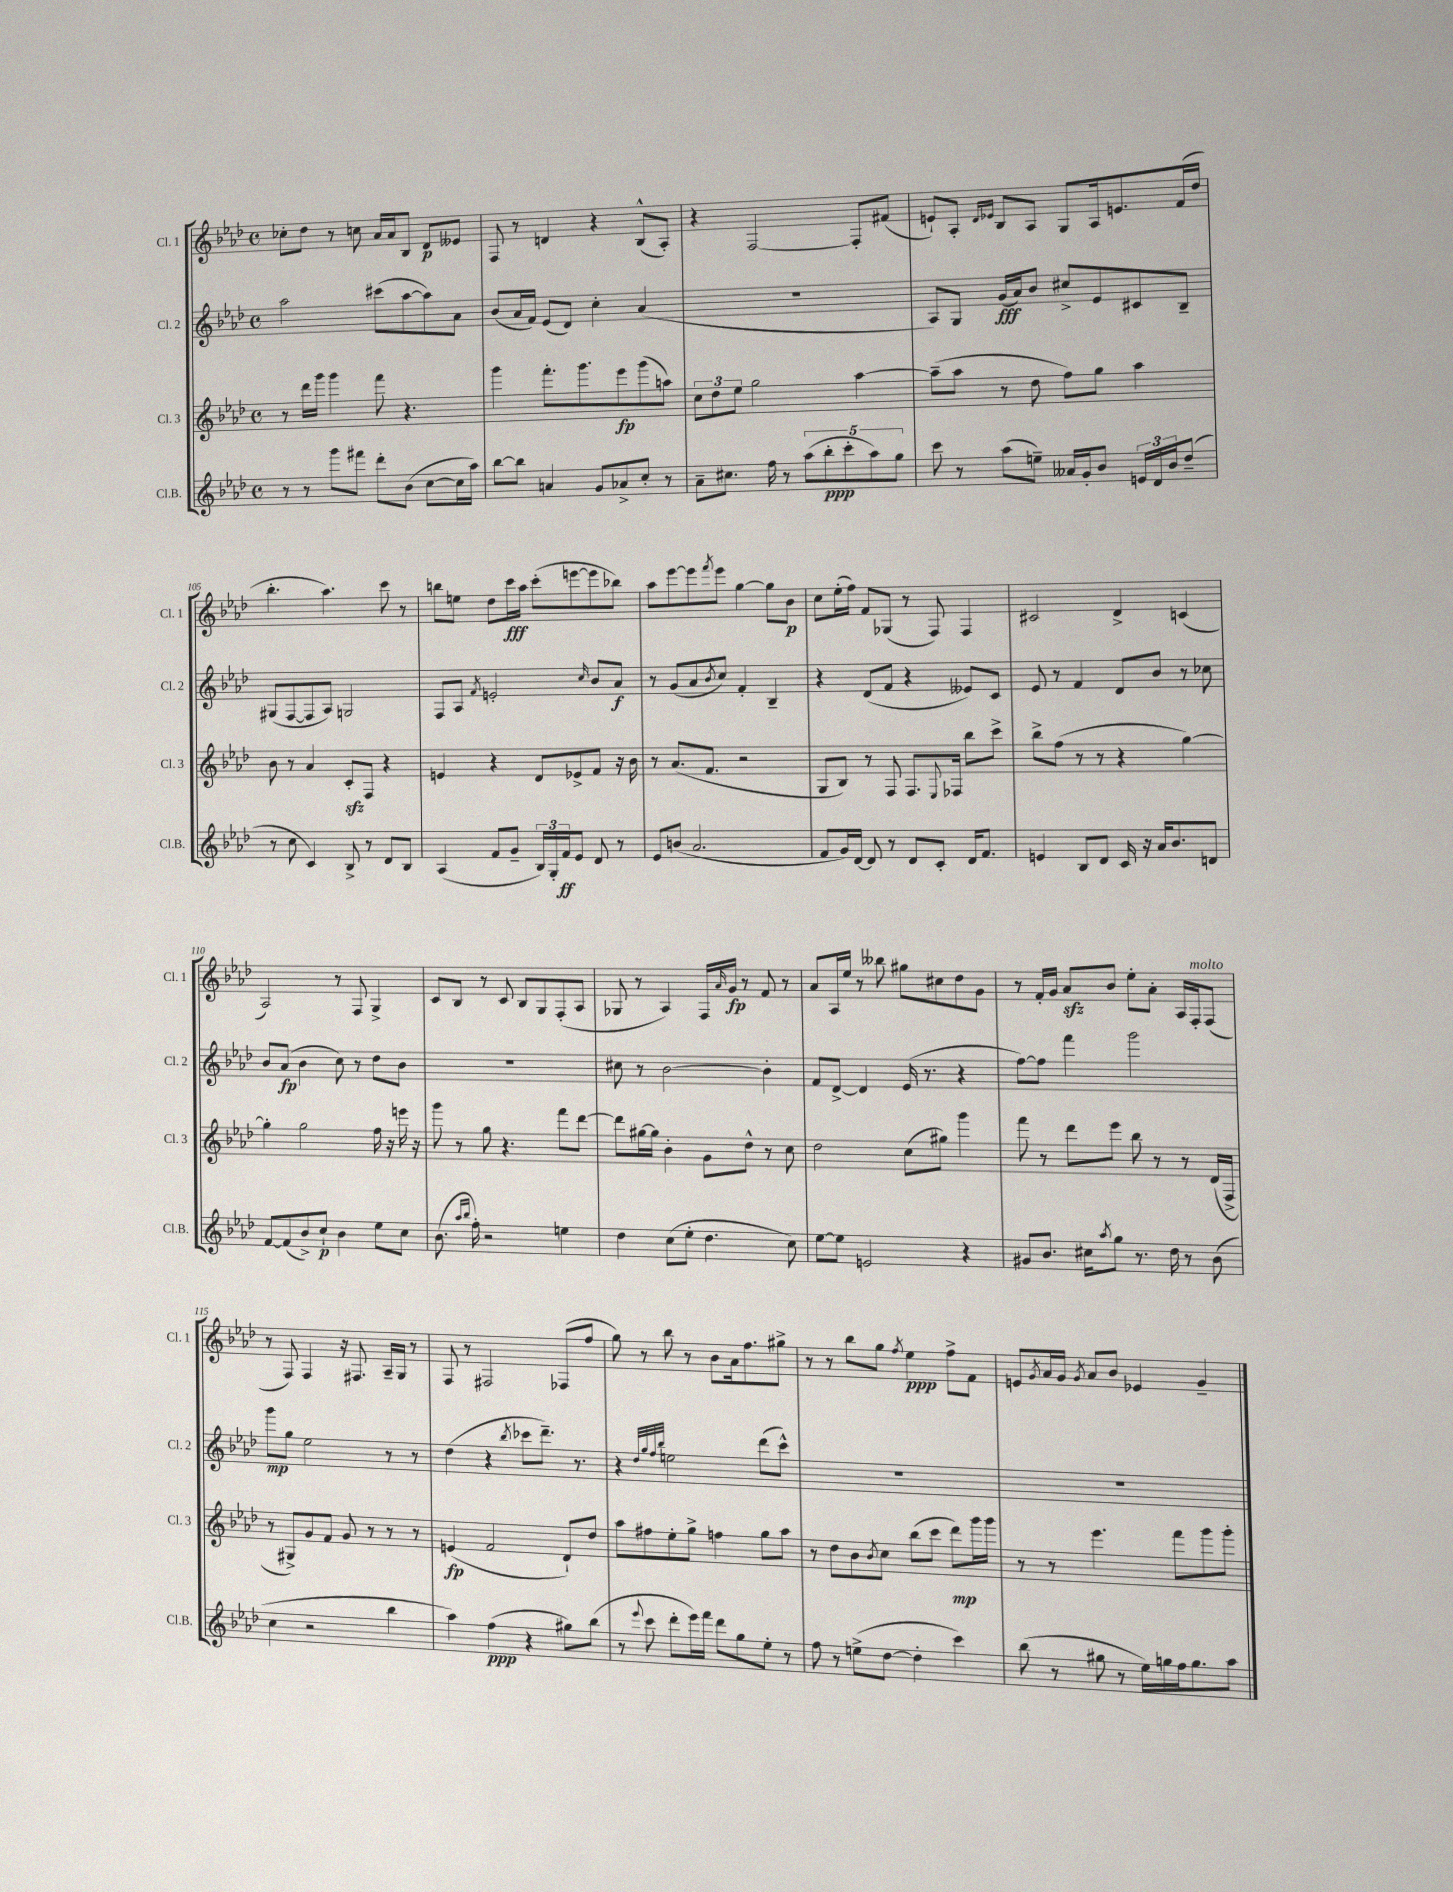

**kern	**dynam	**kern	**dynam	**kern	**dynam	**kern	**dynam
*part4	*part4	*part3	*part3	*part2	*part2	*part1	*part1
*staff4	*staff4	*staff3	*staff3	*staff2	*staff2	*staff1	*staff1
*I"Cl.B.	*	*I"Cl. 3	*	*I"Cl. 2	*	*I"Cl. 1	*
*I'Cl.B.	*	*I'Cl. 3	*	*I'Cl. 2	*	*I'Cl. 1	*
*clefG2	*	*clefG2	*	*clefG2	*	*clefG2	*
*k[b-e-a-d-]	*	*k[b-e-a-d-]	*	*k[b-e-a-d-]	*	*k[b-e-a-d-]	*
*M4/4	*	*M4/4	*	*M4/4	*	*M4/4	*
*met(c)	*	*met(c)	*	*met(c)	*	*met(c)	*
=101	=101	=101	=101	=101	=101	=101	=101
8r	.	8r	.	2aa-\	.	8cc-X'\L	.
8r	.	16ddd-\LL	.	.	.	8dd-\J	.
.	.	16ggg\JJ	.	.	.	.	.
8ggg\L	.	4ggg\	.	.	.	8r	.
8fff#X\J	.	.	.	.	.	8ccn\	.
8ddd-'\L	.	8fff\	.	(8ccc#X\L	.	16a-/LL	.
.	.	.	.	.	.	16a-/J	.
(8b-\J	.	4.r	.	[8aa-\	.	8B-/J	.
[8cc\L	.	.	.	8aa-\])	.	8d-/L	p
16cc\L]	.	.	.	8a-\J	.	8e--X/J	.
16aa-\JJ)	.	.	.	.	.	.	.
=102	=102	=102	=102	=102	=102	=102	=102
[8bb-\L	.	4ggg\	.	(8b-/L	.	8F/	.
8bb-\J]	.	.	.	16a-/L	.	8r	.
.	.	.	.	16f/JJ)	.	.	.
4an/	.	8.fff'\L	.	(8e-/L	.	4dn/	.
.	.	.	.	8d-/J)	.	.	.
.	.	8.ggg\	.	.	.	.	.
8g/L	.	.	.	4cc'\	.	4r	.
8a-X^/	.	8eee-\	fp	.	.	.	.
8cc'/J	.	(8ggg\	.	(4a-/	.	(8B-^^/L	.
8r	.	8aan\J)	.	.	.	8A-'/J)	.
=103	=103	=103	=103	=103	=103	=103	=103
8a-~\L	.	12cc\L	.	1r	.	4r	.
.	.	12dd-\	.	.	.	.	.
8.cc#X\J	.	.	.	.	.	.	.
.	.	12ee-\J	.	.	.	.	.
.	.	2gg\	.	.	.	[2F/	.
16ff\	.	.	.	.	.	.	.
8r	.	.	.	.	.	.	.
(10aa-\L	.	.	.	.	.	.	.
10bb-'\	ppp	.	.	.	.	.	.
10ccc'\	.	.	.	.	.	.	.
.	.	[4aa-\	.	.	.	8F'/L]	.
10aa-\)	.	.	.	.	.	.	.
.	.	.	.	.	.	(8f#X/J	.
10gg\J	.	.	.	.	.	.	.
=104	=104	=104	=104	=104	=104	=104	=104
8ccc\	.	(8aa-~\L]	.	8A-/L)	.	8en`/L)	.
8r	.	8aa-\J	.	8G/J	.	8A-'/J	.
.	.	.	.	.	.	16qqd-/LL	.
.	.	.	.	.	.	16qqe-X/JJ	.
(8aa-\L	.	8r	.	(16g/LL	fff	8B-/L	.
.	.	.	.	16a-/J)	.	.	.
8een~\J)	.	8dd-\	.	8b-/J	.	8A-/J	.
16a--X/LL	.	8ff\L)	.	8cc#X^/L	.	8G/L	.
16g'/J	.	.	.	.	.	.	.
8b-/J	.	8gg\J	.	8e-/	.	16A-/k	.
.	.	.	.	.	.	8.en/	.
24en/LL	.	4aa-\	.	8c#X/	.	.	.
24d-/	.	.	.	.	.	.	.
24b-/J	.	.	.	.	.	.	.
(8dd-~/J	.	.	.	8B-~/J	.	(16f/L	.
.	.	.	.	.	.	16dd-/JJ	.
!!LO:LB:g=z
=105	=105	=105	=105	=105	=105	=105	=105
8r	.	8b-\	.	(8G#X/L	.	4.bb-'\	.
8cc\	.	8r	.	[8F/	.	.	.
4c/)	.	4a-/	.	8F/]	.	.	.
.	.	.	.	8A-/J)	.	4.aa-\)	.
8B-^/	.	8czz'/L	.	2Gn/	.	.	.
8r	.	8F/J	.	.	.	.	.
8d-/L	.	4r	.	.	.	8ccc\	.
8B-/J	.	.	.	.	.	8r	.
=106	=106	=106	=106	=106	=106	=106	=106
(4A-/	.	4en/	.	8F/L	.	8bbn\L	.
.	.	.	.	8A-/J	.	8een\J	.
.	.	.	.	8qf/	.	.	.
8f/L	.	4r	.	2en'/	.	8dd-\L	.
8g~/J	.	.	.	.	.	16ccc\L	fff
.	.	.	.	.	.	16aa-\JJ	.
24B-/LL)	.	8d-/L	.	.	.	(8ccc'\L	.
24G'/	.	.	.	.	.	.	.
24f/J	ff	.	.	.	.	.	.
8e-/J	.	8e-X^/	.	.	.	[8eeen\	.
.	.	.	.	16qqcc/	.	.	.
8d-/	.	8f/J	.	8b-/L	.	8eee\]	.
8r	.	16r	.	8a-/J	f	8bb-X\J)	.
.	.	16b-\	.	.	.	.	.
=107	=107	=107	=107	=107	=107	=107	=107
8e-/L	.	8r	.	8r	.	8aa-\L	.
(8bn/J	.	(8.a-/L	.	(8g/L	.	[8eee-\	.
2.a-/	.	.	.	8a-/	.	8eee-\]	.
.	.	8.f/J	.	.	.	.	.
.	.	.	.	8qb-/	.	8qfff/	.
.	.	.	.	8cc/J)	.	8eee-\J	.
.	.	2r	.	4f'/	.	[4gg\	.
.	.	.	.	4B-~/	.	8gg\L]	.
.	.	.	.	.	.	8b-\J	p
=108	=108	=108	=108	=108	=108	=108	=108
8f/L	.	8G/L	.	4r	.	8cc\L	.
16g/L)	.	8B-/J)	.	.	.	(16ee-'\L	.
[16d-/JJ	.	.	.	.	.	16ff\JJ)	.
8d-/]	.	8r	.	(8d-/L	.	8f/L	.
8r	.	8F/	.	8f/J	.	(8G-X/J	.
8d-/L	.	8.F/L	.	4r	.	8r	.
8c'/J	.	.	.	.	.	8F/)	.
.	.	8qqE-/	.	.	.	.	.
.	.	16F-X/Jk	.	.	.	.	.
16d-/KL	.	8bb-\L	.	8e--X/L)	.	4F/	.
8.f/J	.	.	.	.	.	.	.
.	.	8ccc^\J	.	8c/J	.	.	.
=109	=109	=109	=109	=109	=109	=109	=109
4en/	.	8bb-^\L	.	8e-/	.	2c#X/	.
.	.	(8ff\J	.	8r	.	.	.
8B-/L	.	8r	.	4f/	.	.	.
8d-/J	.	8r	.	.	.	.	.
16c/	.	4r	.	8d-/L	.	4d-^/	.
16r	.	.	.	.	.	.	.
16a-/KL	.	.	.	8b-/J	.	.	.
8.b-/	.	.	.	.	.	.	.
.	.	[4gg\)	.	8r	.	(4cn/	.
8dn/J	.	.	.	8cc-X\	.	.	.
!!LO:LB:g=z
=110	=110	=110	=110	=110	=110	=110	=110
[8f/L	.	4gg'\]	.	8b-/L	.	2A-/)	.
(8f/]	.	.	.	(8a-/J	fp	.	.
8b-^/)	.	2gg\	.	4b-\	.	.	.
8cc`/J	p	.	.	.	.	.	.
4b-\	.	.	.	8cc\)	.	8r	.
.	.	.	.	8r	.	8F/	.
8ee-\L	.	16ff\	.	8dd-\L	.	4G^/	.
.	.	16r	.	.	.	.	.
8cc\J	.	16eeen\	.	8b-\J	.	.	.
.	.	16r	.	.	.	.	.
=111	=111	=111	=111	=111	=111	=111	=111
(8.b-\	.	8ggg\	.	1r	.	8c/L	.
.	.	8r	.	.	.	8B-/J	.
16qqaa-/LL	.	.	.	.	.	.	.
16qqbb-/JJ	.	.	.	.	.	.	.
16ff'\)	.	.	.	.	.	.	.
2r	.	8gg\	.	.	.	8r	.
.	.	4.r	.	.	.	8c/	.
.	.	.	.	.	.	8B-/L	.
.	.	.	.	.	.	8G/	.
4een\	.	8fff\L	.	.	.	(8F'/	.
.	.	[8ddd-\J	.	.	.	8A-/J	.
=112	=112	=112	=112	=112	=112	=112	=112
4dd-\	.	8ddd-\L]	.	8cc#X\	.	8G-X/	.
.	.	[16gg#X\L	.	8r	.	8r	.
.	.	16gg#\JJ]	.	.	.	.	.
(8cc\L	.	4b-'\	.	[2b-\	.	4A-/)	.
8ee-'\J	.	.	.	.	.	.	.
4.dd-\	.	8g\L	.	.	.	16F/LL	.
.	.	.	.	.	.	16qqa-/	.
.	.	.	.	.	.	16g/JJ	fp
.	.	8dd-^^\J	.	.	.	8r	.
.	.	8r	.	4b-'\]	.	8f/	.
8cc\)	.	8cc\	.	.	.	8r	.
=113	=113	=113	=113	=113	=113	=113	=113
[8ee-\L	.	2dd-\	.	8f/L	.	8a-/L	.
8ee-\J]	.	.	.	[8d-^/J	.	16A-/L	.
.	.	.	.	.	.	16ee-/JJ	.
2en/	.	.	.	4d-/]	.	8r	.
.	.	.	.	.	.	8bb--X\	.
.	.	(8cc\L	.	(16e-/	.	8gg#X\L	.
.	.	.	.	8.r	.	.	.
.	.	8gg#X\J)	.	.	.	8cc#X\	.
4r	.	4ggg\	.	4r	.	8dd-\	.
.	.	.	.	.	.	8g\J	.
=114	=114	=114	=114	=114	=114	=114	=114
8g#X/L	.	8fff\	.	[8ff\L)	.	8r	.
8.b-/J	.	8r	.	8ff\J]	.	16f'/LL	.
.	.	.	.	.	.	16g/JJ	.
.	.	8ddd-\L	.	4fff\	.	8a-zz/L	.
16cc#X\KL	.	.	.	.	.	.	.
8qaa-/	.	.	.	.	.	.	.
8gg\J	.	8eee-\J	.	.	.	8b-/J	.
8.r	.	8bb-\	.	2ggg\	.	8ee-'\L	.
.	.	8r	.	.	.	8a-'\J	.
16dd-\	.	.	.	.	.	.	.
8r	.	8r	.	.	.	16A-/LL	.
!	!	!	!	!	!	!LO:TX:a:i:t=molto	!
.	.	.	.	.	.	16F'/J	.
(8b-\	.	(16d-/LL	.	.	.	(8F/J	.
.	.	16F^/JJ	.	.	.	.	.
!!LO:LB:g=z
=115	=115	=115	=115	=115	=115	=115	=115
4cc\	.	8r	.	8ggg\L	mp	8r	.
.	.	8G#X^/L)	.	8gg\J	.	8F/)	.
2r	.	8g/	.	2ee-\	.	4F/	.
.	.	8f/J	.	.	.	.	.
.	.	8g/	.	.	.	16r	.
.	.	.	.	.	.	8.F#X/	.
.	.	8r	.	.	.	.	.
4bb-\	.	8r	.	8r	.	16A-~/LL	.
.	.	.	.	.	.	16G/JJ	.
.	.	8r	.	8r	.	8r	.
=116	=116	=116	=116	=116	=116	=116	=116
4aa-\)	.	(4en/	fp	(4dd-\	.	8F/	.
.	.	.	.	.	.	8r	.
(4ff\	ppp	2f/	.	4r	.	2F#X/	.
.	.	.	.	8qbb-/	.	.	.
4r	.	.	.	8ccc-X\L	.	.	.
.	.	.	.	8.ddd-~\J)	.	.	.
8gg#X\L)	.	8d-`/L)	.	.	.	(8F-X/L	.
.	.	.	.	8.r	.	.	.
(8bb-\J	.	8dd-/J	.	.	.	8ff/J	.
=117	=117	=117	=117	=117	=117	=117	=117
8r	.	8aa-\L	.	4r	.	8gg\)	.
8qqeee-/	.	.	.	.	.	.	.
8ccc\	.	8ff#X\	.	.	.	8r	.
.	.	.	.	32qqdd-/LLL	.	.	.
.	.	.	.	32qqgg/	.	.	.
.	.	.	.	32qqff/	.	.	.
.	.	.	.	32qqbb-/JJJ	.	.	.
8ddd-'\L	.	8ee-'\	.	2een\	.	8bb-\	.
16eee-\L)	.	8gg^\J	.	.	.	8r	.
16fff\JJ	.	.	.	.	.	.	.
8ddd-\L	.	4ffn\	.	.	.	8b-\L	.
8gg\	.	.	.	.	.	16a-\k	.
.	.	.	.	.	.	8.ff\	.
8ee-'\J	.	8gg\L	.	(8ddd-\L	.	.	.
8r	.	8aa-\J	.	8ccc^^\J)	.	8gg#X^\J	.
=118	=118	=118	=118	=118	=118	=118	=118
8ff\	.	8r	.	1r	.	8r	.
8r	.	8dd-\L	.	.	.	8r	.
(8een^\L	.	8b-\	.	.	.	8bb-\L	.
.	.	8qb-/	.	.	.	.	.
[8dd-\J	.	8cc\J	.	.	.	8gg\J	.
.	.	.	.	.	.	8qff/	.
4dd-'\]	.	(8bb-\L	.	.	.	4ee-\	ppp
.	.	8ccc\J	.	.	.	.	.
4ccc\)	.	8ddd-\L)	mp	.	.	8ff^\L	.
.	.	16ggg\L	.	.	.	8f\J	.
.	.	16ggg\JJ	.	.	.	.	.
=119	=119	=119	=119	=119	=119	=119	=119
(8bb-\	.	8r	.	1r	.	8en/L	.
.	.	.	.	.	.	8qg/	.
8r	.	8r	.	.	.	16a-/L	.
.	.	.	.	.	.	16g/JJ	.
.	.	.	.	.	.	8qg/	.
8gg#X\	.	4.eee-\	.	.	.	8a-/L	.
8r	.	.	.	.	.	8b-/J	.
16ee-\LL)	.	.	.	.	.	4e-X/	.
16ggn\	.	.	.	.	.	.	.
16ff\J	.	8fff\L	.	.	.	.	.
8.gg\	.	.	.	.	.	.	.
.	.	8ggg\	.	.	.	4g~/	.
8aa-\J	.	8ggg'\J	.	.	.	.	.
==	==	==	==	==	==	==	==
*-	*-	*-	*-	*-	*-	*-	*-
